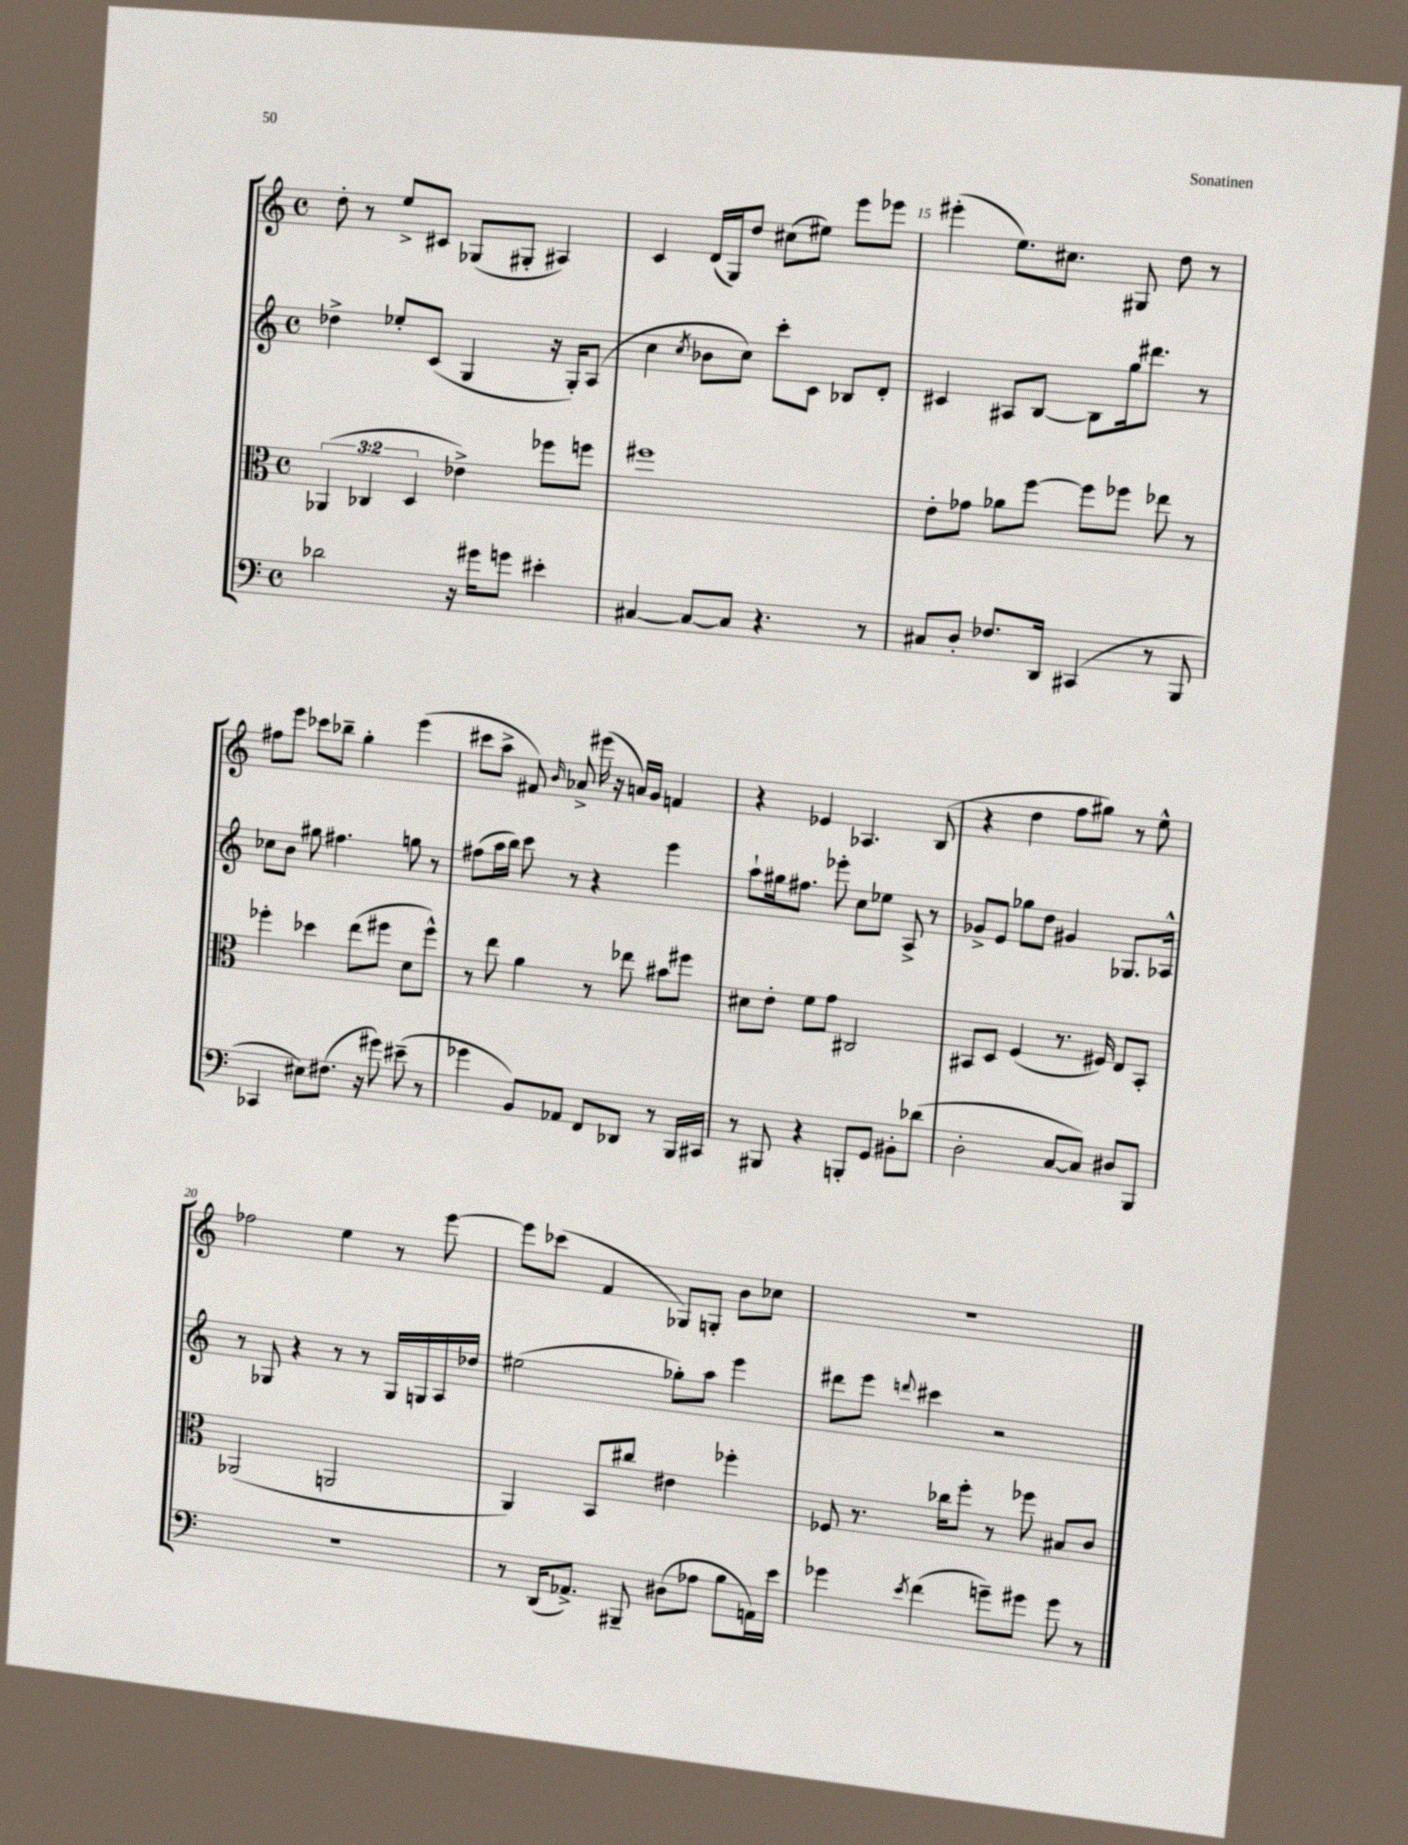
<<
\new StaffGroup <<
\new Staff = "s0" {
    \clef treble \key c \major \defaultTimeSignature \time 4/4
    \autoBeamOff d''8-. r8 e''8[-> cis'8] ges8[( gis8]-. ais4) |
    c'4 d'16[( g16) d''8] cis''8[( eis''8]) e'''8[ ees'''8] |
    eis'''4-.( e''8.[) cis''8.] gis8 d''8 r8 |
    fis''8[ e'''8] ces'''8[ bes''8]-- g''4-. e'''4( |
    cis'''8[ a''8]-> fis'8) \grace { b'16 } aes'8-> eis'''16( r16 a'16[) g'16] f'4 |
    r4 ees'4 aes4. b8( |
    r4 d''4 f''8[ gis''8]) r8 e''8-^ |
    fes''2 e''4 r8 e'''8~ |
    e'''8[ ces'''8]( f'4 ges8[) g8]-. b'8[ ces''8] |
    R1 \bar "|." |
}
\new Staff = "s1" {
    \clef treble \key c \major \defaultTimeSignature \time 4/4
    \autoBeamOff des''4-> ees''8[-. c'8]( g4 r16 g16[-.) a8]( |
    c''4 \acciaccatura { c''8 } bes'8[ c''8]) c'''8[-. c'8] bes8[ d'8]-. |
    cis'4 ais8[ b8]~ b8[ g''16 dis'''8.] r8 |
    ces''8[ b'8] gis''8 fis''4. g''8 r8 |
    fis''8[( a''16 b''16]) c'''8 r8 r4 e'''4 |
    a''8[-! gis''16 fis''8.] ees'''8-. c''8[ ees''8] a8-> r8 |
    ges'8[-> e'8] ges''8[ d''8] gis'4 ges8.[ aes16]-^ |
    r8 ges8 r4 r8 r8 ges16[ g16 a16 des''16] |
    eis''2( ges''8[-.) a''8] e'''4 |
    dis'''8[ e'''8] \appoggiatura { d'''8 } cis'''4 r2 \bar "|." |
}
\new Staff = "s2" {
    \clef alto \key c \major \defaultTimeSignature \time 4/4 \override Staff.TupletNumber.text = #tuplet-number::calc-fraction-text
    \autoBeamOff \tuplet 3/2 { aes,4( ces4 d4 } ees'4->) fes''8[ f''8] |
    fis''1 |
    e'8[-. ges'8] aes'8[ f''8]~ f''8[ fes''8] ees''8 r8 |
    fes''4-. des''4 e''8[( fis''8] d'8[ fis''8]-^) |
    r8 e''8 a'4 r8 ees''8 bis'8[ fis''8] |
    dis'8[ e'8]-. f'8[ g'8] cis2 |
    bis,8[ d8] f4( r8. fis16) e8[ bis,8]-. |
    aes,2( a,2 |
    a,4) b,8[ cis''8] eis'4 fes''4-. |
    fes8 r8. ces''16[ f''8]-. r8 fes''8 bis8[ c'8] \bar "|." |
}
\new Staff = "s3" {
    \clef bass \key c \major \defaultTimeSignature \time 4/4
    \autoBeamOff des'2 r16 gis'16[ g'8] eis'4-. |
    cis4~ cis8[~ cis8] r4. r8 |
    cis8[ d8]-. fes8.[ d,16] cis,4( r8 b,,8 |
    ces,4 eis8[) fis8.]( r16 gis'8) eis'8--( r8 |
    ges'4 b,8[) aes,8] f,8[ des,8] r8 b,,16[ cis,16] |
    r8 bis,,8 r4 b,,8[-. g,8] bis,8[-. des'8]( |
    d2-. c8[~ c8]) dis8[ b,,8] |
    R1 |
    r8 d,16[( aes,8.]->) bis,,8-- dis8[( aes8] b8[ a,16) e'16] |
    ges'4 \acciaccatura { e'8 } f'4( g'8[--) gis'8] gis'8 r8 \bar "|." |
}
>>
>>
\layout { \context { \Score currentBarNumber = #13 \override BarNumber.break-visibility = ##(#f #t #t) barNumberVisibility = #(every-nth-bar-number-visible 5) } }
